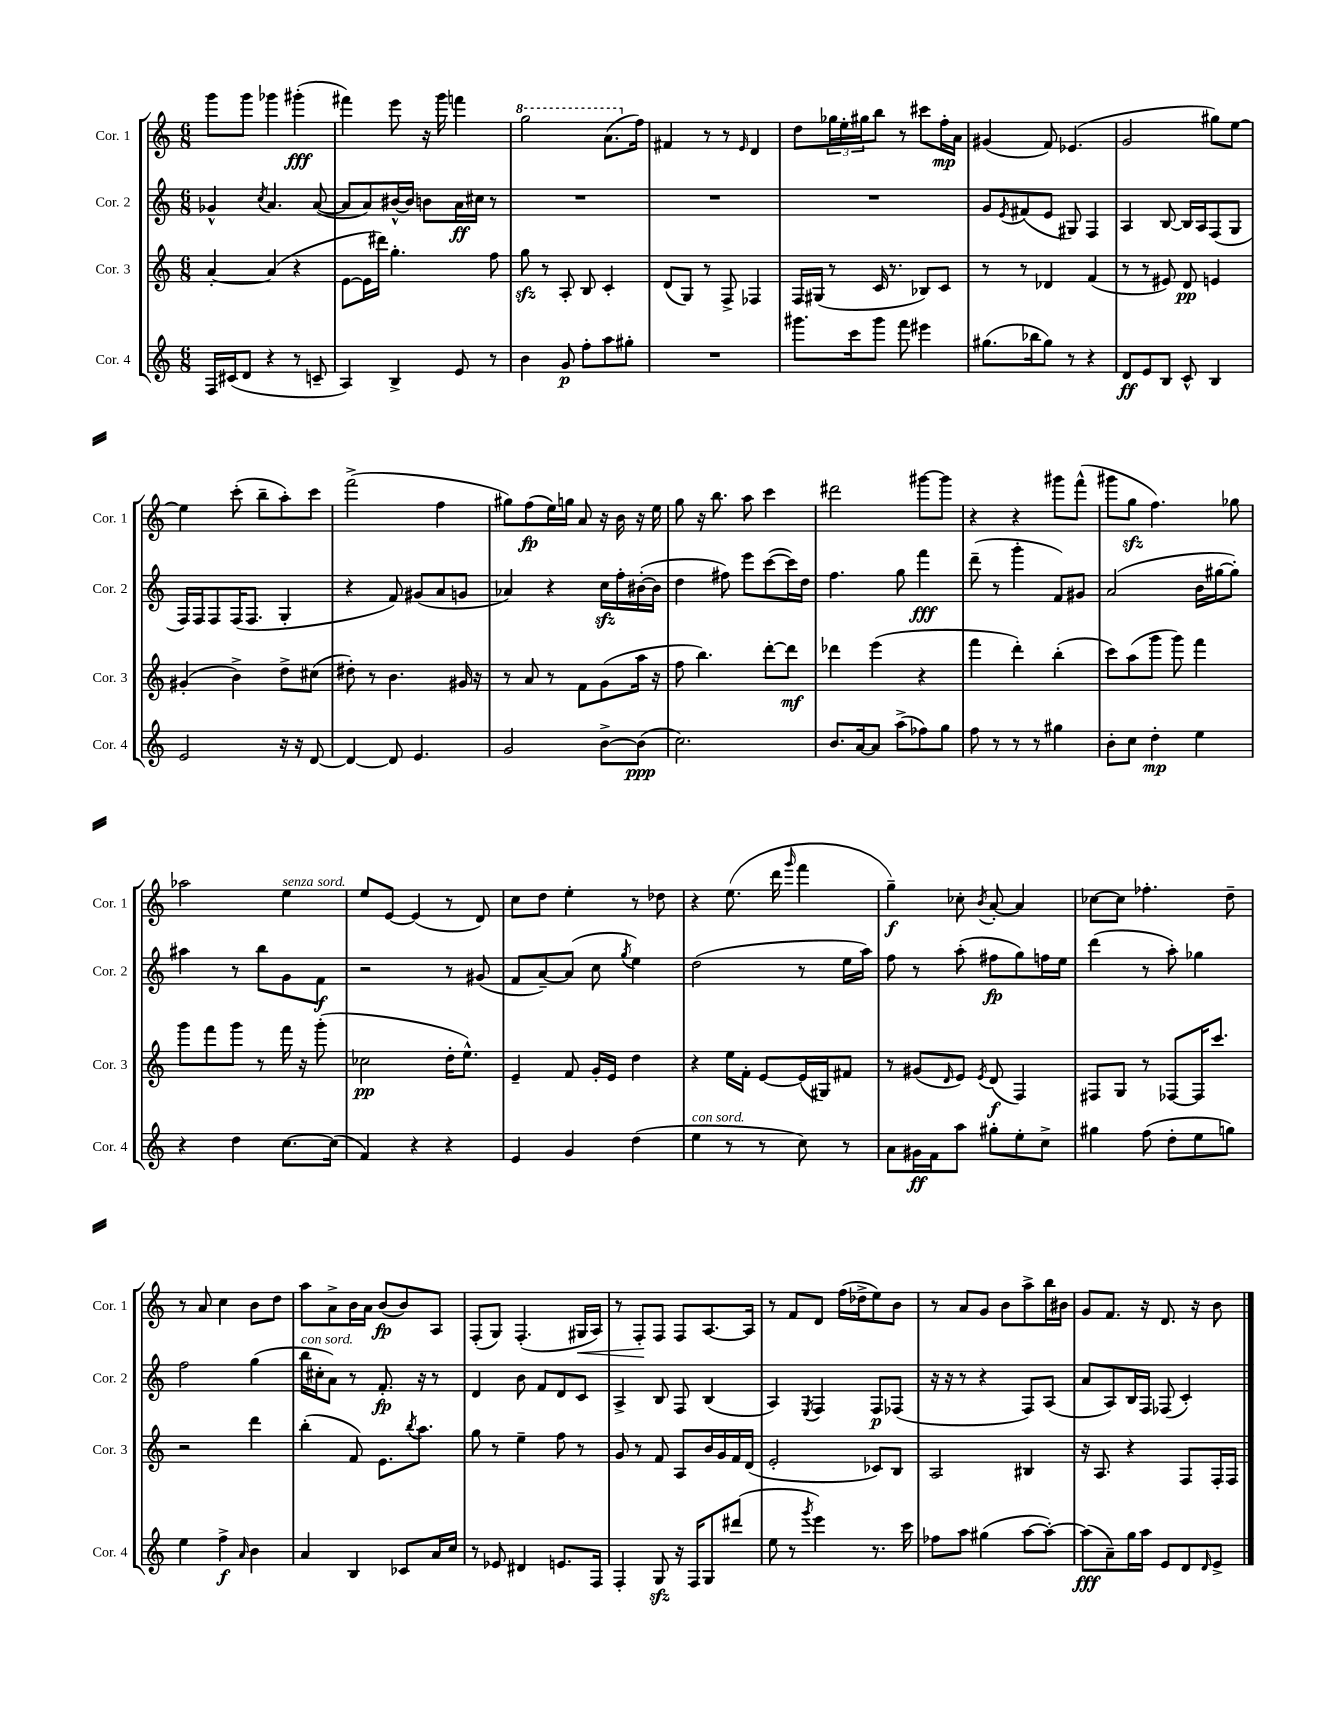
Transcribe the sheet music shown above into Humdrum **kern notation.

**kern	**dynam	**kern	**dynam	**kern	**dynam	**kern	**dynam
*part4	*part4	*part3	*part3	*part2	*part2	*part1	*part1
*staff4	*staff4	*staff3	*staff3	*staff2	*staff2	*staff1	*staff1
*I"Cor. 4	*	*I"Cor. 3	*	*I"Cor. 2	*	*I"Cor. 1	*
*I'Cor. 4	*	*I'Cor. 3	*	*I'Cor. 2	*	*I'Cor. 1	*
*clefG2	*	*clefG2	*	*clefG2	*	*clefG2	*
*k[]	*	*k[]	*	*k[]	*	*k[]	*
*M6/8	*	*M6/8	*	*M6/8	*	*M6/8	*
=78	=78	=78	=78	=78	=78	=78	=78
16F/LL	.	[4a'/	.	4g-X^^/	.	8ggg\L	.
(16c#X/J	.	.	.	.	.	.	.
8d/J	.	.	.	.	.	8ggg\J	.
.	.	.	.	8qcc/	.	.	.
4r	.	(4a/]	.	4.a/	.	4ggg-X\	.
8r	.	4r	.	.	.	(4ggg#X'\	fff
8cn~/	.	.	.	([8a/	.	.	.
=79	=79	=79	=79	=79	=79	=79	=79
4A/)	.	[8e\L	.	8a/L]	.	4fff#X\)	.
.	.	16e\L]	.	8a/)	.	.	.
.	.	16ddd#X\JJ)	.	.	.	.	.
4B^/	.	4.gg'\	.	[16b#X^^/L	.	8eee\	.
.	.	.	.	16b#/JJ]	.	.	.
.	.	.	.	8bn\L	.	16r	.
.	.	.	.	.	.	16ggg\	.
8e/	.	.	.	16a\L	ff	4fffn\	.
.	.	.	.	16cc#X\JJ	.	.	.
8r	.	8ff\	.	8r	.	.	.
=80	=80	=80	=80	=80	=80	=80	=80
*	*	*	*	*	*	*8va	*
4b\	.	8ggzz\	.	2.r	.	2ggg\	.
.	.	8r	.	.	.	.	.
8g/	p	8A'/	.	.	.	.	.
8ff'\L	.	8B/	.	.	.	.	.
8aa\	.	4c'/	.	.	.	(8.aa\L	.
8gg#X'\J	.	.	.	.	.	.	.
*	*	*	*	*	*	*X8va	*
.	.	.	.	.	.	16ff\Jk)	.
=81	=81	=81	=81	=81	=81	=81	=81
2.r	.	(8d/L	.	2.r	.	4f#X/	.
.	.	8G/J)	.	.	.	.	.
.	.	8r	.	.	.	8r	.
.	.	8F^/	.	.	.	8r	.
.	.	.	.	.	.	16qqe/	.
.	.	4F-X/	.	.	.	4d/	.
=82	=82	=82	=82	=82	=82	=82	=82
8.ggg#X\L	.	16F/LL	.	2.r	.	8dd\L	.
.	.	(16G#X/JJ	.	.	.	.	.
.	.	8r	.	.	.	24gg-X\L	.
.	.	.	.	.	.	24ee'\	.
16ccc\k	.	.	.	.	.	.	.
.	.	.	.	.	.	24gg#X\J	.
8ggg#\J	.	16c/	.	.	.	8bb\J	.
.	.	8.r	.	.	.	.	.
8fff\	.	.	.	.	.	8r	.
4eee#X\	.	8B-X/L)	.	.	.	8ccc#X\L	.
.	.	8c/J	.	.	.	16ff'\L	mp
.	.	.	.	.	.	16a\JJ	.
=83	=83	=83	=83	=83	=83	=83	=83
(8.gg#X\L	.	8r	.	8g/L	.	(4g#X/	.
.	.	.	.	8qe/	.	.	.
.	.	8r	.	(8f#X/	.	.	.
16bb-X\k	.	.	.	.	.	.	.
8gg#\J)	.	4d-X/	.	8e/J	.	8f/)	.
8r	.	.	.	8G#X/)	.	(4.e-X/	.
4r	.	(4f/	.	4F/	.	.	.
=84	=84	=84	=84	=84	=84	=84	=84
8d/L	ff	8r	.	4A/	.	2g/	.
8e/	.	8r	.	.	.	.	.
8B/J	.	8e#X/)	.	[8B/	.	.	.
8c^^/	.	8d/	pp	16B/LL]	.	.	.
.	.	.	.	16A/J	.	.	.
4B/	.	4en/	.	(8F/	.	8gg#X\L)	.
.	.	.	.	8G/J	.	[8ee\J	.
!!LO:LB:g=z
=85	=85	=85	=85	=85	=85	=85	=85
2e/	.	(4g#X'/	.	16F/LL)	.	4ee\]	.
.	.	.	.	16F/J	.	.	.
.	.	.	.	8F/	.	.	.
.	.	4b^\)	.	(16F/K	.	(8ccc'\	.
.	.	.	.	8.F/J	.	.	.
.	.	.	.	.	.	8bb~\L	.
16r	.	8dd^\L	.	4G'/	.	8aa'\)	.
16r	.	.	.	.	.	.	.
[8d/	.	(8cc#X\J	.	.	.	8ccc\J	.
=86	=86	=86	=86	=86	=86	=86	=86
4d/_	.	8dd#X'\)	.	4r	.	(2fff^\	.
.	.	8r	.	.	.	.	.
8d/]	.	4.b\	.	8f/)	.	.	.
4.e/	.	.	.	(8g#X/L	.	.	.
.	.	.	.	8a/	.	4ff\	.
.	.	16g#X/	.	8gn/J	.	.	.
.	.	16r	.	.	.	.	.
=87	=87	=87	=87	=87	=87	=87	=87
2g/	.	8r	.	4a-X/)	.	8gg#X\L)	.
.	.	8a/	.	.	.	(8ff\	fp
.	.	8r	.	4r	.	16ee\L)	.
.	.	.	.	.	.	16ggn\JJ	.
.	.	8f\L	.	.	.	8a/	.
[8b^\L	.	(8g\	.	16cczz\LL	.	16r	.
.	.	.	.	16ff'\	.	16b\	.
(8b\J]	ppp	16aa\Jk	.	([16b#X'\	.	16r	.
.	.	16r	.	16b#\JJ]	.	16ee\	.
=88	=88	=88	=88	=88	=88	=88	=88
2.cc\)	.	8ff\	.	4dd\	.	8gg\	.
.	.	4.bb\)	.	.	.	16r	.
.	.	.	.	.	.	8.bb\	.
.	.	.	.	8ff#X\)	.	.	.
.	.	.	.	8eee\L	.	8aa\	.
.	.	[8ddd'\L	.	([8ccc\	.	4ccc\	.
.	.	8ddd\J]	mf	16ccc\L])	.	.	.
.	.	.	.	16dd\JJ	.	.	.
=89	=89	=89	=89	=89	=89	=89	=89
8.b/L	.	4ddd-X\	.	4.ff\	.	2ddd#X\	.
[16a/k	.	.	.	.	.	.	.
8a/J]	.	(4eee\	.	.	.	.	.
(8aa^\L	.	.	.	8gg\	.	.	.
8ff-X\)	.	4r	.	4fff\	fff	[8ggg#X\L	.
8gg\J	.	.	.	.	.	8ggg#\J]	.
=90	=90	=90	=90	=90	=90	=90	=90
8ff\	.	4fff\	.	(8ddd~\	.	4r	.
8r	.	.	.	8r	.	.	.
8r	.	4ddd'\)	.	4ggg'\	.	4r	.
8r	.	.	.	.	.	.	.
4gg#X\	.	(4bb'\	.	8f/L)	.	8ggg#X\L	.
.	.	.	.	8g#X/J	.	(8fff^^\J	.
=91	=91	=91	=91	=91	=91	=91	=91
8b'\L	.	8ccc\L)	.	(2a/	.	8ggg#X\L	.
8cc\J	.	(8aa\	.	.	.	8ggzz\J	.
4dd'\	mp	8ggg\J	.	.	.	4.ff\)	.
.	.	8ggg\)	.	.	.	.	.
4ee\	.	4fff\	.	16b\LL	.	.	.
.	.	.	.	[16gg#X\J	.	.	.
.	.	.	.	8gg#'\J])	.	8gg-X\	.
!!LO:LB:g=z
=92	=92	=92	=92	=92	=92	=92	=92
4r	.	8ggg\L	.	4aa#X\	.	2aa-X\	.
.	.	8fff\	.	.	.	.	.
4dd\	.	8ggg\J	.	8r	.	.	.
.	.	8r	.	8bb\L	.	.	.
!	!	!	!	!	!	!LO:TX:a:i:t=senza sord.	!
[8.cc\L	.	16fff\	.	8g\	.	4ee\	.
.	.	16r	.	.	.	.	.
.	.	(8ggg'\	.	8f\J	f	.	.
(16cc\Jk]	.	.	.	.	.	.	.
=93	=93	=93	=93	=93	=93	=93	=93
4f/)	.	2cc-X\	pp	2r	.	8ee/L	.
.	.	.	.	.	.	[8e/J	.
4r	.	.	.	.	.	(4e/]	.
4r	.	16dd'\KL	.	8r	.	8r	.
.	.	8.ee^^\J)	.	.	.	.	.
.	.	.	.	(8g#X/	.	8d/)	.
=94	=94	=94	=94	=94	=94	=94	=94
4e/	.	4e~/	.	8f/L	.	8cc\L	.
.	.	.	.	[8a~/)	.	8dd\J	.
4g/	.	8f/	.	(8a/J]	.	4ee'\	.
.	.	16g'/LL	.	8cc\	.	.	.
.	.	16e/JJ	.	.	.	.	.
.	.	.	.	8qgg/	.	.	.
(4dd\	.	4dd\	.	4ee\)	.	8r	.
.	.	.	.	.	.	8dd-X\	.
=95	=95	=95	=95	=95	=95	=95	=95
!LO:TX:a:i:t=con sord.	!	!	!	!	!	!	!
4ee\	.	4r	.	(2dd\	.	4r	.
8r	.	16ee\LL	.	.	.	(8.ee\	.
.	.	16f'\JJ	.	.	.	.	.
8r	.	[8e/L	.	.	.	.	.
.	.	.	.	.	.	16ddd\	.
.	.	.	.	.	.	16qqggg/	.
8cc\)	.	(16e/L]	.	8r	.	4fff\	.
.	.	16G#X/J)	.	.	.	.	.
8r	.	8f#X/J	.	16ee\LL	.	.	.
.	.	.	.	16aa\JJ)	.	.	.
=96	=96	=96	=96	=96	=96	=96	=96
8a\L	.	8r	.	8ff\	.	4gg~\)	f
16g#X\L	ff	(8g#X/L	.	8r	.	.	.
16f\J	.	.	.	.	.	.	.
.	.	16qqd/	.	.	.	.	.
8aa\J	.	8e/J)	.	(8aa'\	.	8cc-X'\	.
.	.	8qe/	.	.	.	8qb/	.
8gg#X'\L	.	(8d/	f	8ff#X\L	fp	[8a'/	.
8ee'\	.	4F/)	.	8gg\)	.	4a/]	.
8cc^\J	.	.	.	16ffn\L	.	.	.
.	.	.	.	16ee\JJ	.	.	.
=97	=97	=97	=97	=97	=97	=97	=97
4gg#X\	.	8F#X/L	.	(4ddd\	.	[8cc-X\L	.
.	.	8G/J	.	.	.	8cc-\J]	.
(8ff\	.	8r	.	8r	.	4.ff-X'\	.
8dd'\L	.	[8F-X/L	.	8aa'\)	.	.	.
8ee\	.	16F-/K]	.	4gg-X\	.	.	.
.	.	8.ccc/J	.	.	.	.	.
8ggn\J)	.	.	.	.	.	8dd~\	.
!!LO:LB:g=z
=98	=98	=98	=98	=98	=98	=98	=98
4ee\	.	2r	.	2ff\	.	8r	.
.	.	.	.	.	.	8a/	.
4ff^\	f	.	.	.	.	4cc\	.
16qqa/	.	.	.	.	.	.	.
4b\	.	4ddd\	.	(4gg\	.	8b\L	.
.	.	.	.	.	.	8dd\J	.
=99	=99	=99	=99	=99	=99	=99	=99
!	!	!	!	!LO:TX:a:i:t=con sord.	!	!	!
4a/	.	(4bb'\	.	16bb\LL	.	8aa\L	.
.	.	.	.	16cc#X'\J	.	.	.
.	.	.	.	8a\J)	.	8a^\	.
4B/	.	8f/)	.	8r	.	16b\L	.
.	.	.	.	.	.	16a\JJ	.
.	.	8.e\L	.	8.f'/	fp	(8b/L	fp
8c-X/L	.	.	.	.	.	8b/)	.
.	.	8qbb/	.	.	.	.	.
.	.	8.aa\J	.	16r	.	.	.
16a/L	.	.	.	8r	.	8A/J	.
16cc/JJ	.	.	.	.	.	.	.
=100	=100	=100	=100	=100	=100	=100	=100
8r	.	8gg\	.	4d/	.	(8F'/L	.
8e-X/	.	8r	.	.	.	8G/J)	.
4d#X/	.	4ee~\	.	8b\	.	(4.F'/	.
.	.	.	.	8f/L	.	.	.
8.en/L	.	8ff\	.	8d/	.	.	.
!	!	!	!	!	!	!	!LO:HP:b
.	.	8r	.	8c/J	.	16G#X/LL	<
16F/Jk	.	.	.	.	.	16A/JJ)	.
=101	=101	=101	=101	=101	=101	=101	=101
4F'/	.	8g/	.	4A^/	.	8r	.
.	.	8r	.	.	.	8F'/L	.
8Gzz/	.	8f/	.	8B/	.	8F/J	[
16r	.	8A/L	.	8F/	.	8F/L	.
16F/KL	.	.	.	.	.	.	.
8G/	.	16b/L	.	(4B/	.	[8.A/	.
.	.	16g/	.	.	.	.	.
(8ddd#X/J	.	16f/	.	.	.	.	.
.	.	(16d/JJ	.	.	.	16A/Jk]	.
=102	=102	=102	=102	=102	=102	=102	=102
8ee\	.	2e'/	.	4A/)	.	8r	.
8r	.	.	.	.	.	8f/L	.
8qggg/	.	.	.	8qE/	.	.	.
4eee\)	.	.	.	4F/	.	8d/J	.
.	.	.	.	.	.	(16ff\LL	.
.	.	.	.	.	.	16dd-X^\J	.
8.r	.	8c-X/L)	.	8F/L	p	8ee\)	.
.	.	8B/J	.	(8F-X/J	.	8b\J	.
16ccc\	.	.	.	.	.	.	.
=103	=103	=103	=103	=103	=103	=103	=103
8ff-X\L	.	2A/	.	16r	.	8r	.
.	.	.	.	16r	.	.	.
8aa\J	.	.	.	8r	.	8a/L	.
(4gg#X\	.	.	.	4r	.	8g/J	.
.	.	.	.	.	.	8b\L	.
[8aa\L	.	4B#X/	.	8F/L)	.	8aa^\	.
8aa'\J_)	.	.	.	(8A/J	.	16bb\L	.
.	.	.	.	.	.	16b#X\JJ	.
=104	=104	=104	=104	=104	=104	=104	=104
(8aa\L]	fff	16r	.	8a/L	.	8g/L	.
.	.	8.A/	.	.	.	.	.
8a~\)	.	.	.	8A/)	.	8.f/J	.
16gg\L	.	4r	.	16B/L	.	.	.
16aa\JJ	.	.	.	16F/JJ	.	16r	.
8e/L	.	.	.	(8F-X/	.	8.d/	.
8d/	.	8F/L	.	4c'/)	.	.	.
.	.	.	.	.	.	16r	.
16qqd/	.	.	.	.	.	.	.
8e^/J	.	16F'/L	.	.	.	8b\	.
.	.	16F/JJ	.	.	.	.	.
==	==	==	==	==	==	==	==
*-	*-	*-	*-	*-	*-	*-	*-
